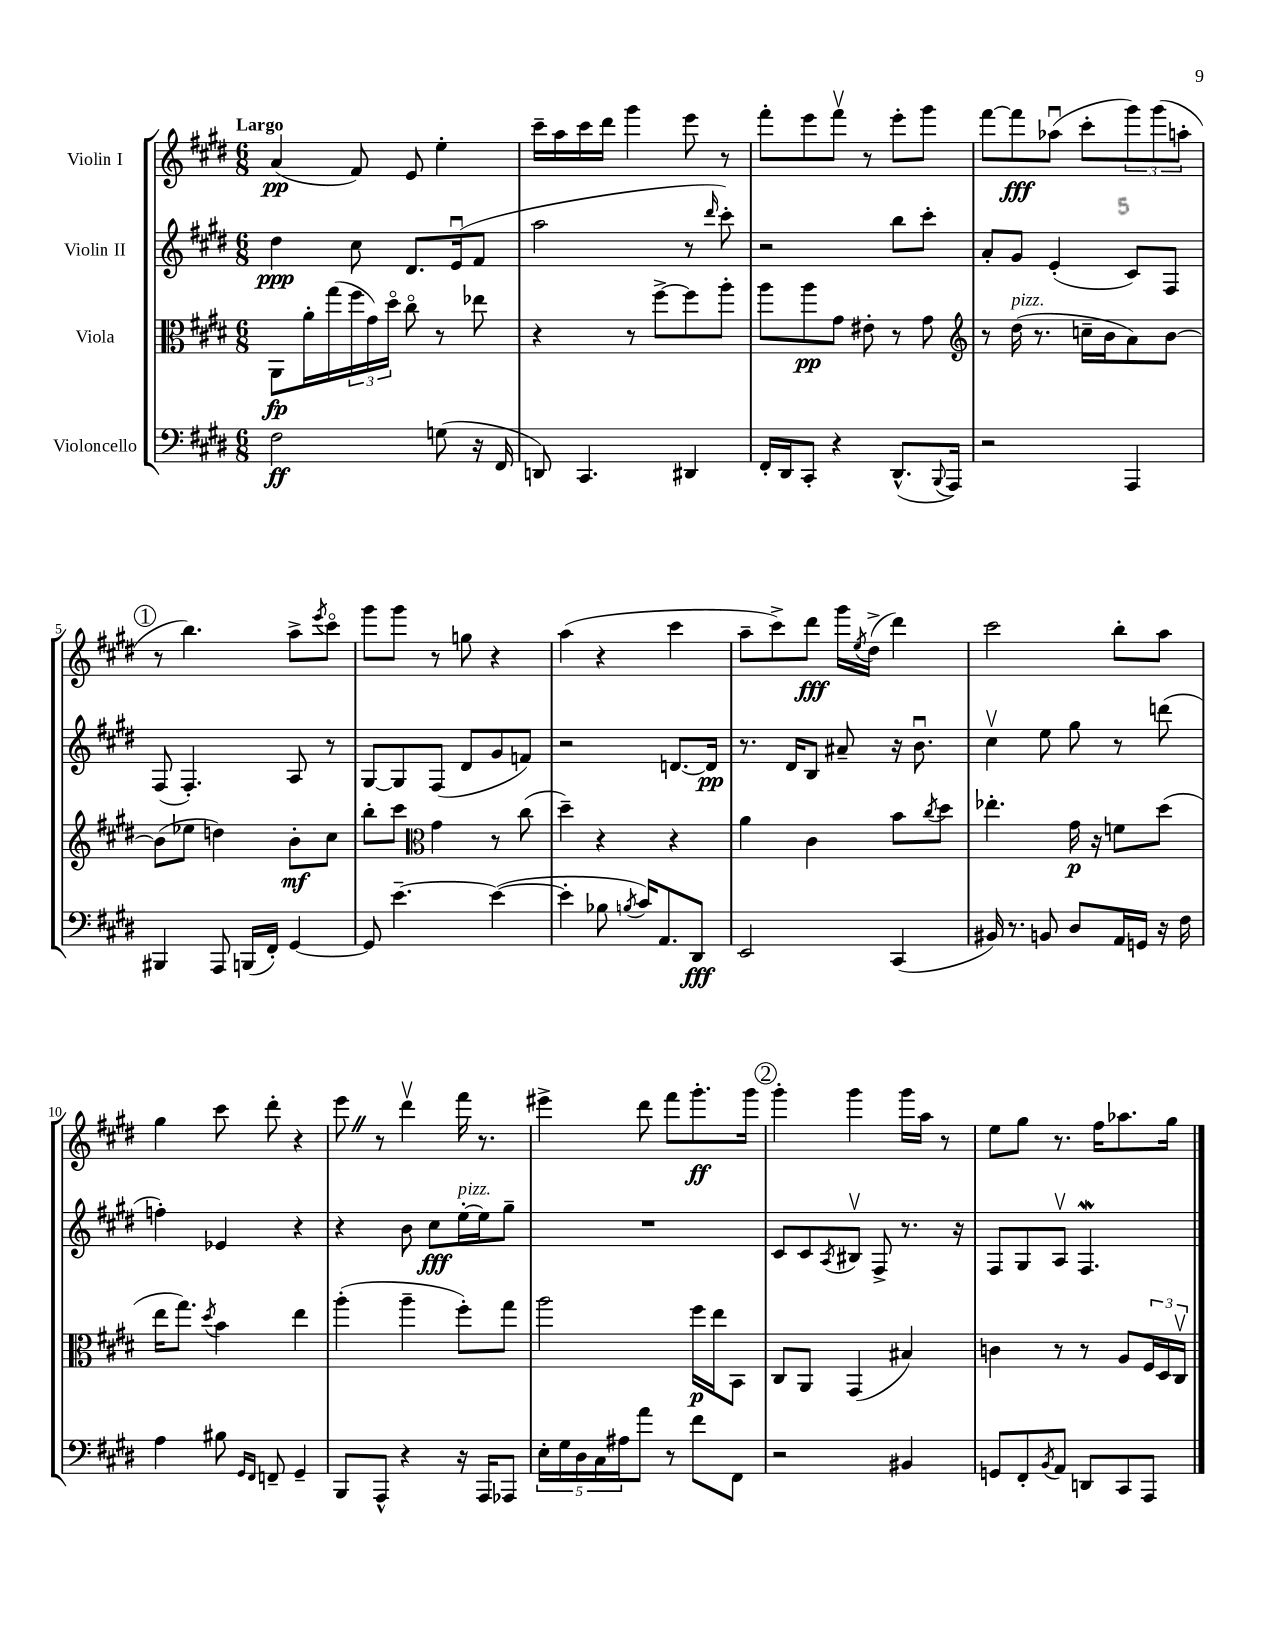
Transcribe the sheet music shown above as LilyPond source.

<<
\new StaffGroup <<
\new Staff = "s0" \with { instrumentName = "Violin I" } {
    \clef treble \key e \major \numericTimeSignature \time 6/8 \tempo "Largo"
    a'4\pp( fis'8) e'8 e''4-. |
    cis'''16-- a''16 cis'''16 dis'''16 gis'''4 e'''8 r8 |
    fis'''8-. e'''8 fis'''8\upbow r8 e'''8-. gis'''8 |
    fis'''8~ fis'''8\fff aes''8\downbow( cis'''8-. \tuplet 3/2 { gis'''8) gis'''8( a''8-. } |
    \mark \markup { \circle "1" } r8 b''4.) a''8-> \acciaccatura { e'''8 } cis'''8\flageolet |
    gis'''8 gis'''8 r8 g''8 r4 |
    a''4( r4 cis'''4 |
    a''8-- cis'''8->) dis'''8\fff gis'''16 \acciaccatura { e''8 } dis''16->( dis'''4) |
    cis'''2 b''8-. a''8 |
    gis''4 cis'''8 dis'''8-. r4 |
    e'''8 \once \override BreathingSign.text = \markup { \musicglyph "scripts.caesura.straight" } \breathe r8 dis'''4\upbow fis'''16 r8. |
    eis'''4-> dis'''8 fis'''8 gis'''8.-.\ff gis'''16 |
    \mark \markup { \circle "2" } gis'''4-. gis'''4 gis'''16 a''16 r8 |
    e''8 gis''8 r8. fis''16 aes''8. gis''16 \bar "|." |
}
\new Staff = "s1" \with { instrumentName = "Violin II" } {
    \clef treble \key e \major \numericTimeSignature \time 6/8
    dis''4\ppp cis''8 dis'8. e'16\downbow( fis'8 |
    a''2 r8 \grace { dis'''16 } cis'''8-.) |
    r2 b''8 cis'''8-. |
    a'8-. gis'8 e'4-.( cis'8) fis8 |
    \mark \markup { \circle "1" } fis8( fis4.-.) a8 r8 |
    gis8~ gis8 fis8( dis'8 gis'8 f'8) |
    r2 d'8.~ d'16\pp |
    r8. dis'16 b8 ais'8-- r16 b'8.\downbow |
    cis''4\upbow e''8 gis''8 r8 d'''8( |
    f''4-.) ees'4 r4 |
    r4 b'8 cis''8\fff e''16~-.^\markup { \italic "pizz." } e''16 gis''8-- |
    R2. |
    \mark \markup { \circle "2" } cis'8 cis'8 \acciaccatura { a8 } bis8\upbow fis8-> r8. r16 |
    fis8 gis8 a8\upbow fis4.\mordent \bar "|." |
}
\new Staff = "s2" \with { instrumentName = "Viola" } {
    \clef alto \key e \major \numericTimeSignature \time 6/8
    a,8\fp a'16-. gis''16( \tuplet 3/2 { fis''16 gis'16) dis''16\flageolet } cis''8\flageolet r8 ees''8 |
    r4 r8 fis''8~-> fis''8 a''8-. |
    a''8 a''8\pp gis'8 eis'8-. r8 gis'8 |
    \clef treble r8 dis''16^\markup { \italic "pizz." }( r8. c''16-- b'16 a'8) b'8~ |
    \mark \markup { \circle "1" } b'8( ees''8 d''4) b'8-.\mf cis''8 |
    b''8-. cis'''8 \clef alto gis'4 r8 cis''8( |
    dis''4--) r4 r4 |
    a'4 cis'4 b'8 \acciaccatura { cis''8 } dis''8 |
    ees''4.-. gis'16\p r16 f'8 dis''8( |
    e''16 gis''8.) \acciaccatura { dis''8 } b'4 e''4 |
    a''4-.( a''4-- fis''8-.) gis''8 |
    a''2 fis''16\p e''16 b,8 |
    \mark \markup { \circle "2" } cis8 a,8 gis,4( bis4) |
    c'4 r8 r8 a8 \tuplet 3/2 { fis16 dis16 cis16\upbow } \bar "|." |
}
\new Staff = "s3" \with { instrumentName = "Violoncello" } {
    \clef bass \key e \major \numericTimeSignature \time 6/8
    fis2\ff g8( r16 fis,16 |
    d,8) cis,4. dis,4 |
    fis,16-. dis,16 cis,8-. r4 dis,8.-^( \appoggiatura { b,,8 } a,,16) |
    r2 a,,4 |
    \mark \markup { \circle "1" } bis,,4 a,,8 b,,16( fis,16-.) gis,4~ |
    gis,8 e'4.~-- e'4~( |
    e'4-. bes8 \acciaccatura { b8 } cis'16) a,8. dis,8\fff |
    e,2 cis,4( |
    bis,16) r8. b,8 dis8 a,16 g,16 r16 fis16 |
    a4 bis8 \grace { gis,16 fis,16 } f,8-- gis,4-- |
    b,,8 a,,8-^ r4 r16 a,,16 aes,,8 |
    \tuplet 5/4 { e16-. gis16 dis16 cis16 ais16 } a'8 r8 fis'8 fis,8 |
    \mark \markup { \circle "2" } r2 bis,4 |
    g,8 fis,8-. \acciaccatura { b,8 } a,8 d,8 cis,8 a,,8 \bar "|." |
}
>>
>>
